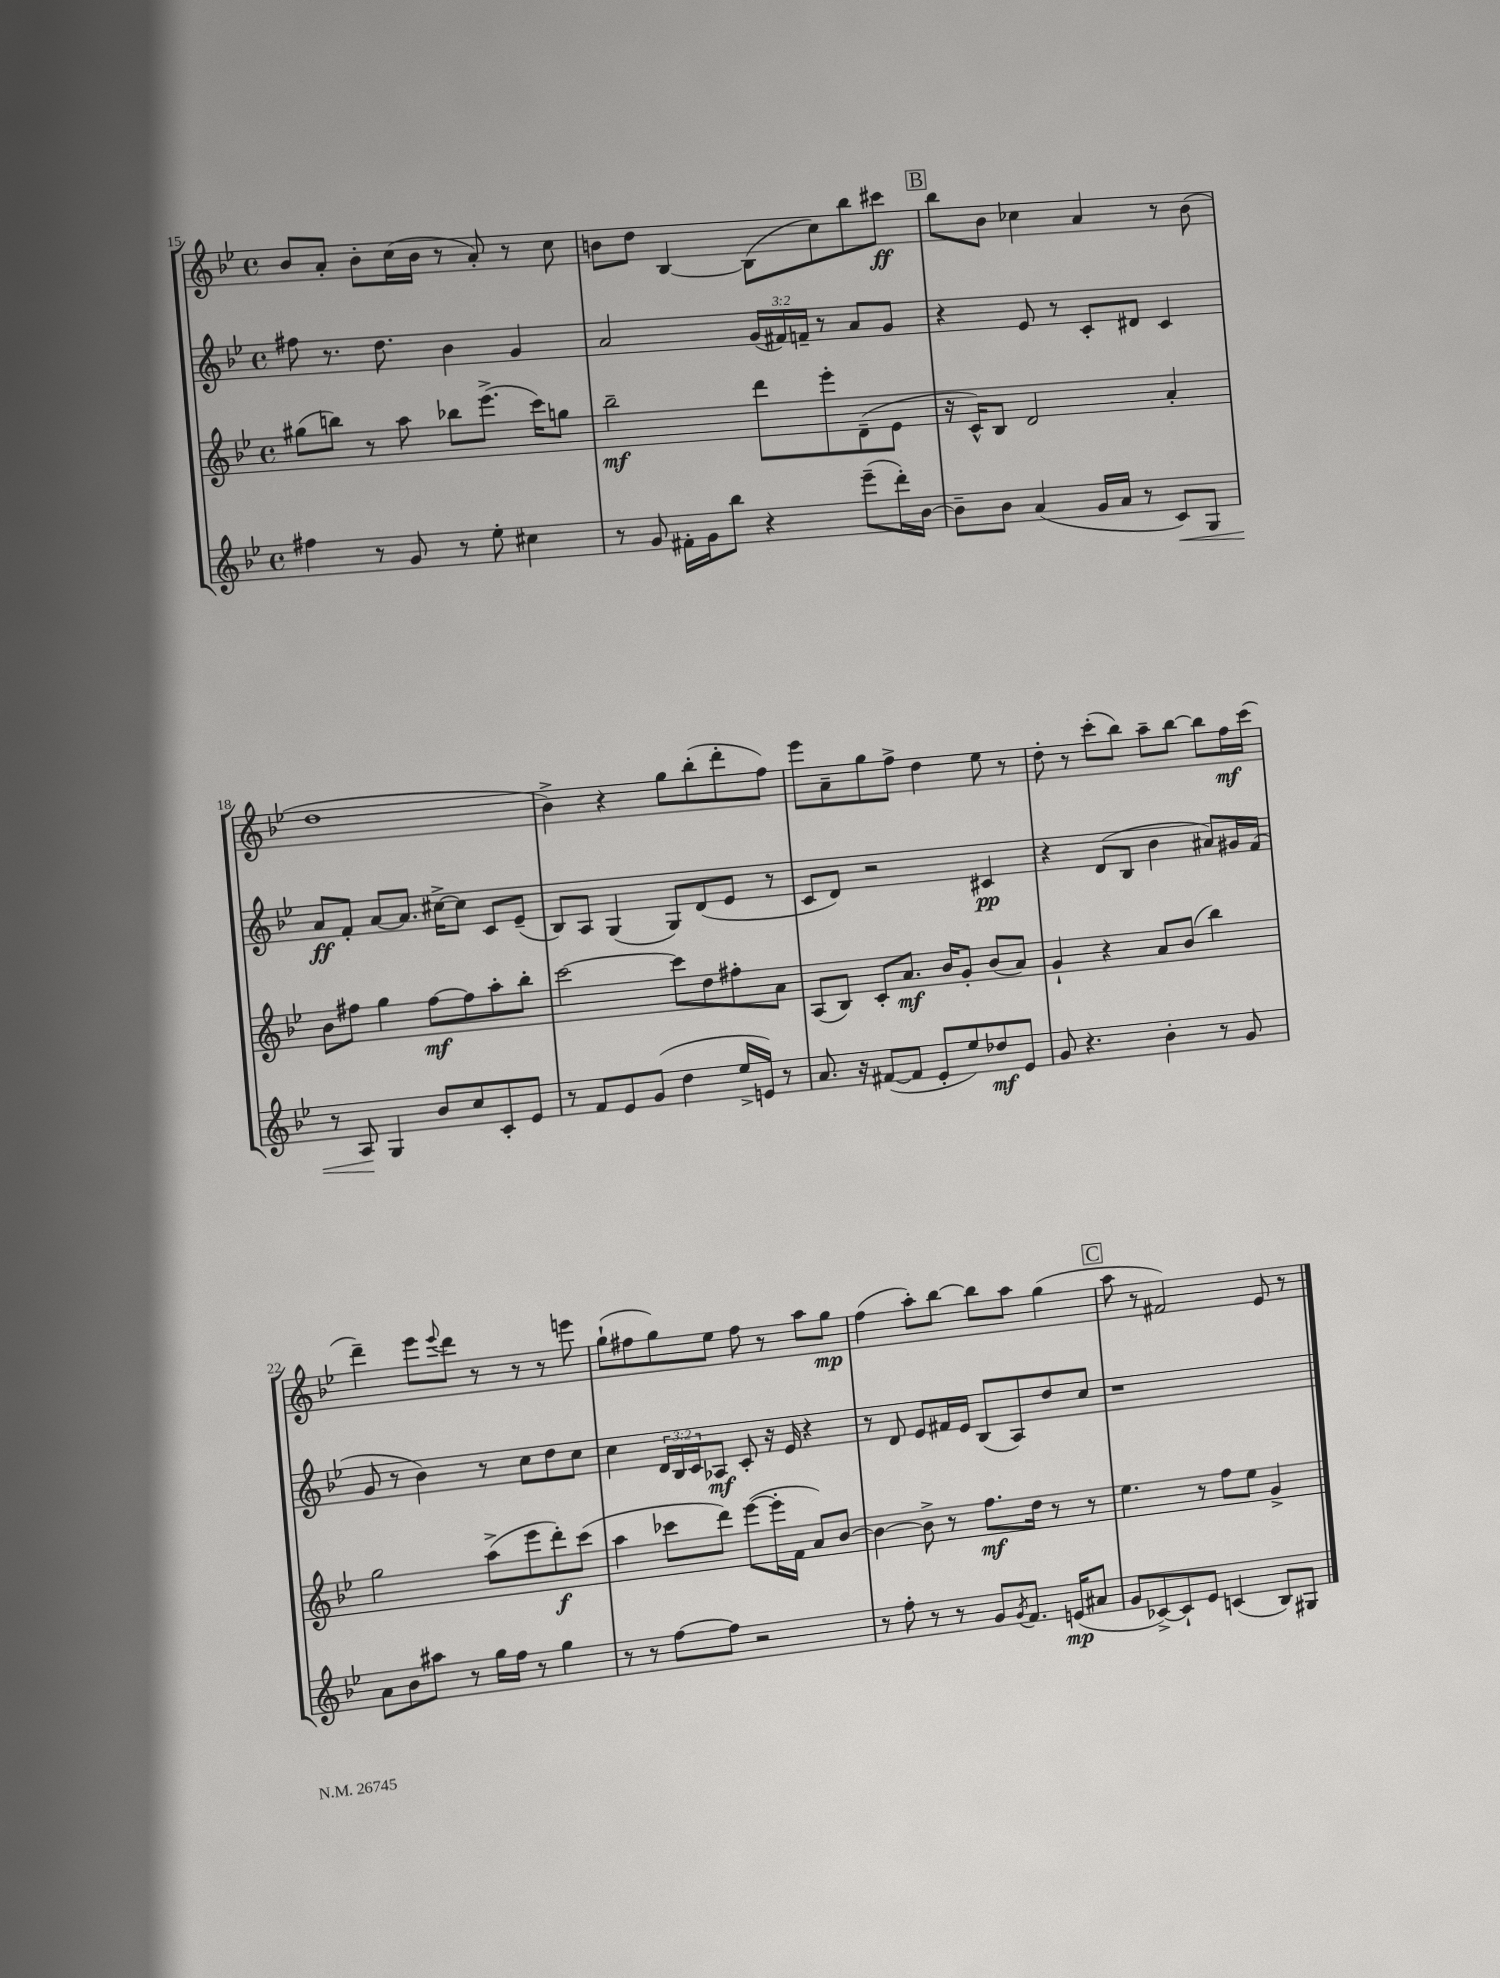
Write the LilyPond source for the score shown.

<<
\new StaffGroup <<
\new Staff = "s0" {
    \clef treble \key bes \major \defaultTimeSignature \time 4/4
    bes'8 a'8-. bes'8-. c''16( bes'16 r8 a'8-.) r8 c''8 |
    b'8 d''8 bes4~ bes8( c''8) bes''8 cis'''8\ff |
    \mark \markup { \box "B" } bes''8 bes'8 ces''4 a'4 r8 bes'8( |
    d''1 |
    bes'4->) r4 g''8 bes''8-.( d'''8-. f''8) |
    ees'''8 a'8-- g''8 f''8-> d''4 ees''8 r8 |
    d''8-. r8 c'''8-.( bes''8) a''8-- bes''8~ bes''8 f''16\mf c'''16( |
    d'''4--) ees'''8 \appoggiatura { ees'''8 } d'''8 r8 r8 r8 e'''8 |
    g''8-!( fis''8 g''8) ees''8 fis''8 r8 a''8 g''8\mp |
    f''4( a''8-.) bes''8~ bes''8 a''8 g''4( |
    \mark \markup { \box "C" } a''8 r8 fis'2) ees'8 r8 \bar "|." |
}
\new Staff = "s1" {
    \clef treble \key bes \major \defaultTimeSignature \time 4/4 \override Staff.TupletNumber.text = #tuplet-number::calc-fraction-text
    fis''8 r8. d''8. bes'4 g'4 |
    a'2 \tuplet 3/2 { g'16( fis'16) f'16-- } r8 a'8 g'8 |
    \mark \markup { \box "B" } r4 ees'8 r8 c'8-. dis'8 c'4 |
    a'8\ff f'8-. a'8~ a'8. cis''16~-> cis''8 c'8 ees'8--( |
    bes8) a8 g4( g8) d'8( ees'8 r8 |
    c'8 d'8) r2 cis'4\pp |
    r4 d'8( bes8 bes'4 ais'8) gis'16 f'16( |
    g'8 r8 bes'4) r8 c''8 d''8 c''8 |
    c''4 \tuplet 3/2 { d'16 bes16 c'16 } aes8\mf c'8-. r16 ees'16 r4 |
    r8 d'8 ees'8 fis'16 ees'16 bes8( a8) d''8 c''8 |
    \mark \markup { \box "C" } r1 \bar "|." |
}
\new Staff = "s2" {
    \clef treble \key bes \major \defaultTimeSignature \time 4/4
    gis''8( b''8) r8 a''8 bes''8 ees'''8.->( c'''16) g''8 |
    bes''2--\mf d'''8 ees'''8-. d'8--( ees'8 |
    \mark \markup { \box "B" } r16 c'16-^) bes8 d'2 a'4-. |
    bes'8 fis''8 g''4 fis''8~\mf fis''8 a''8-. bes''8-. |
    c'''2~ c'''8 d''8 fis''8-. a'8 |
    a8( bes8) c'8-. a'8.\mf bes'16 g'8-. bes'8( a'8) |
    g'4-! r4 a'8 bes'8( bes''4) |
    g''2 a''8->( ees'''8 d'''8-.\f) c'''8( |
    a''4 ces'''8 d'''8) ees'''8~( ees'''16-. f'16 a'8) bes'8~ |
    bes'4~ bes'8-> r8 f''8.\mf d''16 r8 r8 |
    \mark \markup { \box "C" } ees''4. r8 f''8 ees''8 g'4-> \bar "|." |
}
\new Staff = "s3" {
    \clef treble \key bes \major \defaultTimeSignature \time 4/4
    fis''4 r8 g'8 r8 ees''8-. cis''4 |
    r8 g'8 fis'16-. g'16 bes''8 r4 ees'''8--( d'''16-.) bes'16~ |
    \mark \markup { \box "B" } bes'8-- bes'8 a'4( g'16 a'16 r8 c'8\<) g8 |
    r8 a8\! g4 bes'8 c''8 c'8-. ees'8 |
    r8 f'8 ees'8 g'8( d''4 ees''16-> e'16) r8 |
    a'8. r16 fis'8~( fis'8 ees'8-. ees''8) des''8\mf ees'8 |
    g'8 r4. bes'4-. r8 g'8 |
    a'8 bes'8 ais''8 r8 g''16 f''16 r8 g''4 |
    r8 r8 f''8~ f''8 r2 |
    r8 f''8-. r8 r8 g'8 \acciaccatura { g'8 } f'8. e'16\mp( ais'8 |
    \mark \markup { \box "C" } g'8 ces'8~->) ces'8-! ees'8 c'4( bes8) gis8 \bar "|." |
}
>>
>>
\layout { \context { \Score currentBarNumber = #15 } }
